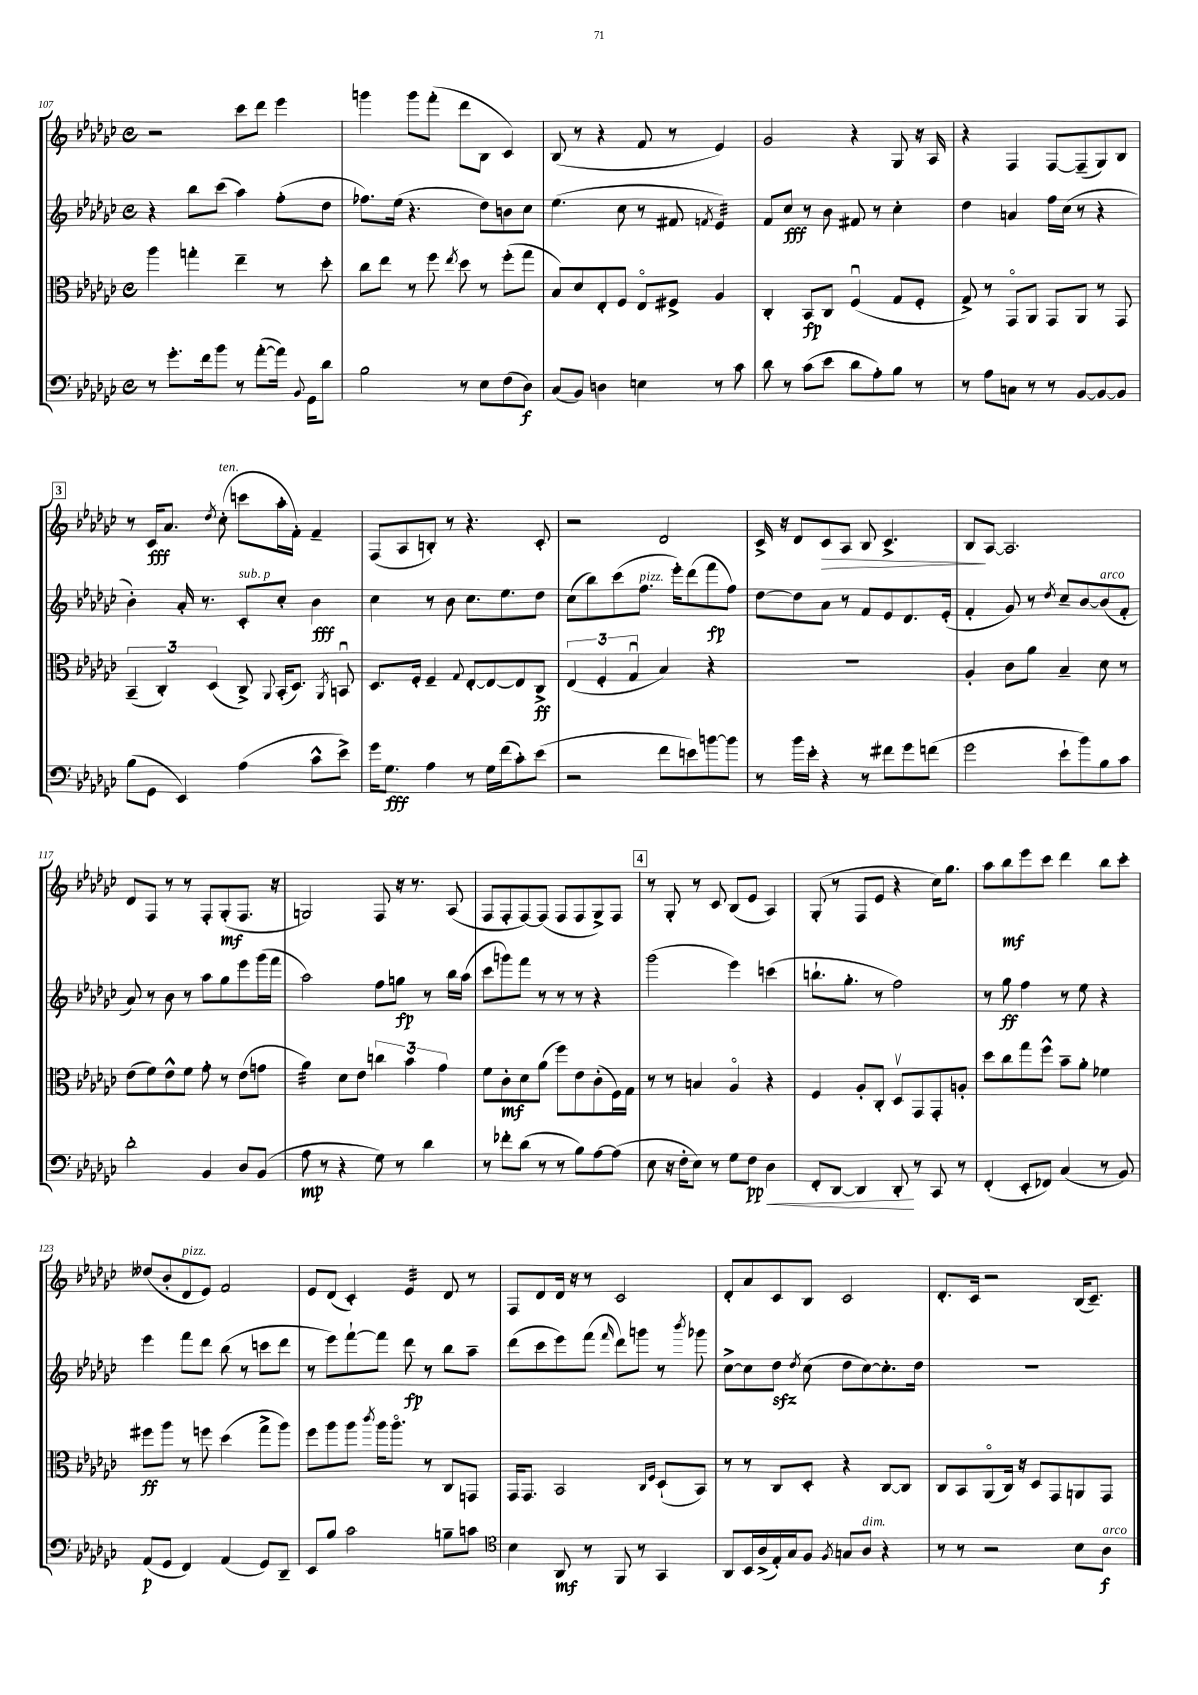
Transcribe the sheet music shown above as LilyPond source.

<<
\new StaffGroup <<
\new Staff = "s0" {
    \clef treble \key ges \major \defaultTimeSignature \time 4/4
    \autoBeamOff r2 ces'''8[ des'''8] ees'''4 |
    g'''4 g'''8[ f'''8]-.( des'''8[ bes8] ces'4) |
    bes8( r8 r4 f'8 r8 ees'4) |
    ges'2 r4 ges8 r16 aes16 |
    r4 f4 f8[~ f8--( ges8) bes8] |
    \mark \markup { \box "3" } r8 ces'16[\fff aes'8.] \acciaccatura { des''8 } ces''8-.^\markup { \italic "ten." }( c'''8[ aes''16-. f'16]-.) f'4-- |
    f8[( aes8 b8]-.) r8 r4. ces'8-. |
    r2 des'2 |
    ces'16-> r16 des'8[ ces'8\> aes8] bes8 ces'4.-> |
    bes8[\! aes8]~ aes2. |
    des'8[ f8] r8 r8 f8[-. ges8-.\mf( f8.] r16 |
    g2) f8 r16 r8. aes8( |
    f8[ f8-. f8~) f8]( f8[ f8 ges8->) f8] |
    \mark \markup { \box "4" } r8 ges8-. r8 ces'8 bes8[( ees'8] aes4) |
    ges8-.( r8 f8[ ees'8] r4 ces''16[) ges''8.] |
    aes''8[ bes''8\mf ees'''8 ces'''8] des'''4 bes''8[ ces'''8]-. |
    deses''8[( bes'8-. des'8^\markup { \italic "pizz." } ees'8]) f'2 |
    ees'8[ des'8]( ces'4-.) ees'4:32 des'8 r8 |
    f8[ des'8 des'16] r16 r8 ces'2 |
    des'8[-. aes'8 ces'8 bes8] ces'2 |
    des'8.[-. ces'16] r2 bes16[( ces'8.]--) \bar "|." |
}
\new Staff = "s1" {
    \clef treble \key ges \major \defaultTimeSignature \time 4/4
    \autoBeamOff r4 bes''8[ ces'''8]( aes''4) f''8[-.( des''8] |
    fes''8.[) ees''16]( r4. des''8[) b'8 ces''8] |
    ees''4.( ces''8 r8 fis'8 \acciaccatura { f'8 } ees'4:32) |
    f'8[ ces''8]\fff r8 bes'8 fis'8 r8 ces''4-. |
    des''4 a'4 f''16[ ces''16]( r8 r4 |
    \mark \markup { \box "3" } bes'4-.) aes'16-. r8. ces'8[-.^\markup { \italic "sub. p" } ces''8]-. bes'4\fff |
    ces''4 r8 bes'8 ces''8.[ ees''8. des''8] |
    ces''8[( bes''8) ces'''8( f''8.]^\markup { \italic "pizz." } ees'''16[-.) des'''8( f'''8\fp f''8]) |
    des''8[~ des''8 aes'8] r8 f'8[ ees'8 des'8. ees'16]-.( |
    f'4-. ges'8) r8 \acciaccatura { des''8 } ces''8[-- bes'8~ bes'8^\markup { \italic "arco" }( f'8]-. |
    aes'8) r8 bes'8 r8 aes''8[ ges''8 ees'''8 ges'''16( f'''16] |
    aes''2) f''8[ g''8]\fp r8 bes''16[ aes''16]( |
    ces'''8[ g'''8) f'''8] r8 r8 r8 r4 |
    \mark \markup { \box "4" } ges'''2( ees'''4) c'''4( |
    b''8.[-! ges''8.]-. r8 f''2) |
    r8 ges''8\ff f''4 r8 ees''8 r4 |
    ees'''4 f'''8[ des'''8] bes''8( r8 c'''8[ des'''8] |
    r8 ees'''8[) f'''8~-! f'''8] des'''8\fp r8 bes''8[ aes''8]-- |
    des'''8[( ces'''8 ees'''8) f'''8]( \grace { f'''16 } des'''8[) g'''8] r8 \acciaccatura { bes'''8 } ges'''8 |
    ces''8[~-> ces''8 des''8]\sfz \acciaccatura { des''8 } ces''8( des''8[ ces''8~) ces''8.-. des''16] |
    R1 \bar "|." |
}
\new Staff = "s2" {
    \clef alto \key ges \major \defaultTimeSignature \time 4/4
    \autoBeamOff aes''4 g''4-. ees''4-- r8 des''8-. |
    ces''8[ ees''8] r8 f''8 \acciaccatura { ees''8 } des''8 r8 f''8[-.( ges''8] |
    bes8[) des'8 ees8-. f8] ees8[\flageolet fis8]-> aes4 |
    ces4-. bes,8[\fp ces8] f4\downbow( ges8[ f8]-. |
    ges8->) r8 ges,8[\flageolet aes,8] ges,8[ aes,8] r8 ges,8 |
    \mark \markup { \box "3" } \tuplet 3/2 { bes,4--( ces4-.) des4( } ces8->) \appoggiatura { aes,8 } bes,16[-.( des8.]) \acciaccatura { aes,8 } b,8\downbow |
    des8.[ f16]-. f4-- \appoggiatura { ges8 } ees8[~-. ees8~ ees8 ces8]->\ff |
    \tuplet 3/2 { ees4( f4-. ges4\downbow } bes4) r4 |
    R1 |
    aes4-. ces'8[ aes'8] bes4-- des'8 r8 |
    ees'8[( f'8) ees'8-^ f'8] ges'8-. r8 ees'8[( g'8] |
    aes'4:32) des'8[ ees'8] \tuplet 3/2 { c''4 bes'4 ges'4 } |
    f'8[ ces'8-.\mf des'8 aes'8]( f''8[) ees'8 ces'8-.( f16) ges16] |
    \mark \markup { \box "4" } r8 r8 b4 aes4\flageolet r4 |
    f4 aes8[-. ces8]-. des8[\upbow ges,8 ges,8-. a8]-. |
    des''8[ ces''8 ges''8 f''8]-^ bes'8[-- aes'8]-. fes'4 |
    fis''8[\ff aes''8] r8 f''8 des''4( ges''8[-> aes''8]) |
    f''8[ aes''8 aes''8] \acciaccatura { ces'''8 } aes''16[ aes''8.]\flageolet r8 ces8[ g,8] |
    ges,16[ ges,8.] bes,2 \grace { ces16[ f16] } des8[-!( bes,8]) |
    r8 r8 ces8[ des8]-. r4 ces8[~ ces8] |
    ces8[ bes,8 aes,8\flageolet( ces16]) r16 des8[ ges,8 a,8 ges,8] \bar "|." |
}
\new Staff = "s3" {
    \clef bass \key ges \major \defaultTimeSignature \time 4/4
    \autoBeamOff r8 ges'8.[-. f'16 bes'8] r8 aes'8[~-.( aes'16]) \appoggiatura { bes,8 } ges,16[ des'8] |
    bes2 r8 ees8[ f8( des8]\f) |
    ces8[( bes,8]) d4 e4 r8 ces'8 |
    des'8 r8 ces'8[( ees'8] des'8[ aes8-.) bes8] r8 |
    r8 aes8[ c8] r8 r8 bes,8[~ bes,8~ bes,8] |
    \mark \markup { \box "3" } bes8[( ges,8] ees,4) aes4( ces'8[-^ ees'8]->) |
    ges'16[ ges8.]\fff aes4 r8 ges16[ f'16( ces'8-.) ees'8]( |
    r2 f'8[ e'8) b'8~ b'8] |
    r8 bes'16[ ees'16]-. r4 r8 fis'8[ ges'8 f'8]( |
    ges'2 ees'8[-! bes'8) bes8 ces'8] |
    des'2-. bes,4 des8[ bes,8]( |
    aes8\mp r8 r4 ges8) r8 des'4 |
    r8 fes'8[-. des'8]( r8 r8 bes8[) aes8~ aes8]( |
    \mark \markup { \box "4" } ees8 r16 f16[-. ees8]) r8 ges8[ f8]\pp des4\< |
    f,8[-. des,8]~ des,4 des,8-.\! r8 ces,8 r8 |
    f,4-.( ees,8[-. fes,8]) ces4( r8 bes,8) |
    aes,8[\p( ges,8] f,4) aes,4( ges,8[) des,8]-- |
    ees,8[ bes8] ces'2 b8[-- c'8] |
    \clef tenor bes4 aes,8\mf r8 f,8 r8 ges,4 |
    aes,8[ bes,16 aes16->( ees16-.) ges16 f8] \acciaccatura { f8 } g8[ aes8]^\markup { \italic "dim." } r4 |
    r8 r8 r2 bes8[ aes8]\f^\markup { \italic "arco" } \bar "|." |
}
>>
>>
\layout { \context { \Score currentBarNumber = #107 } }
